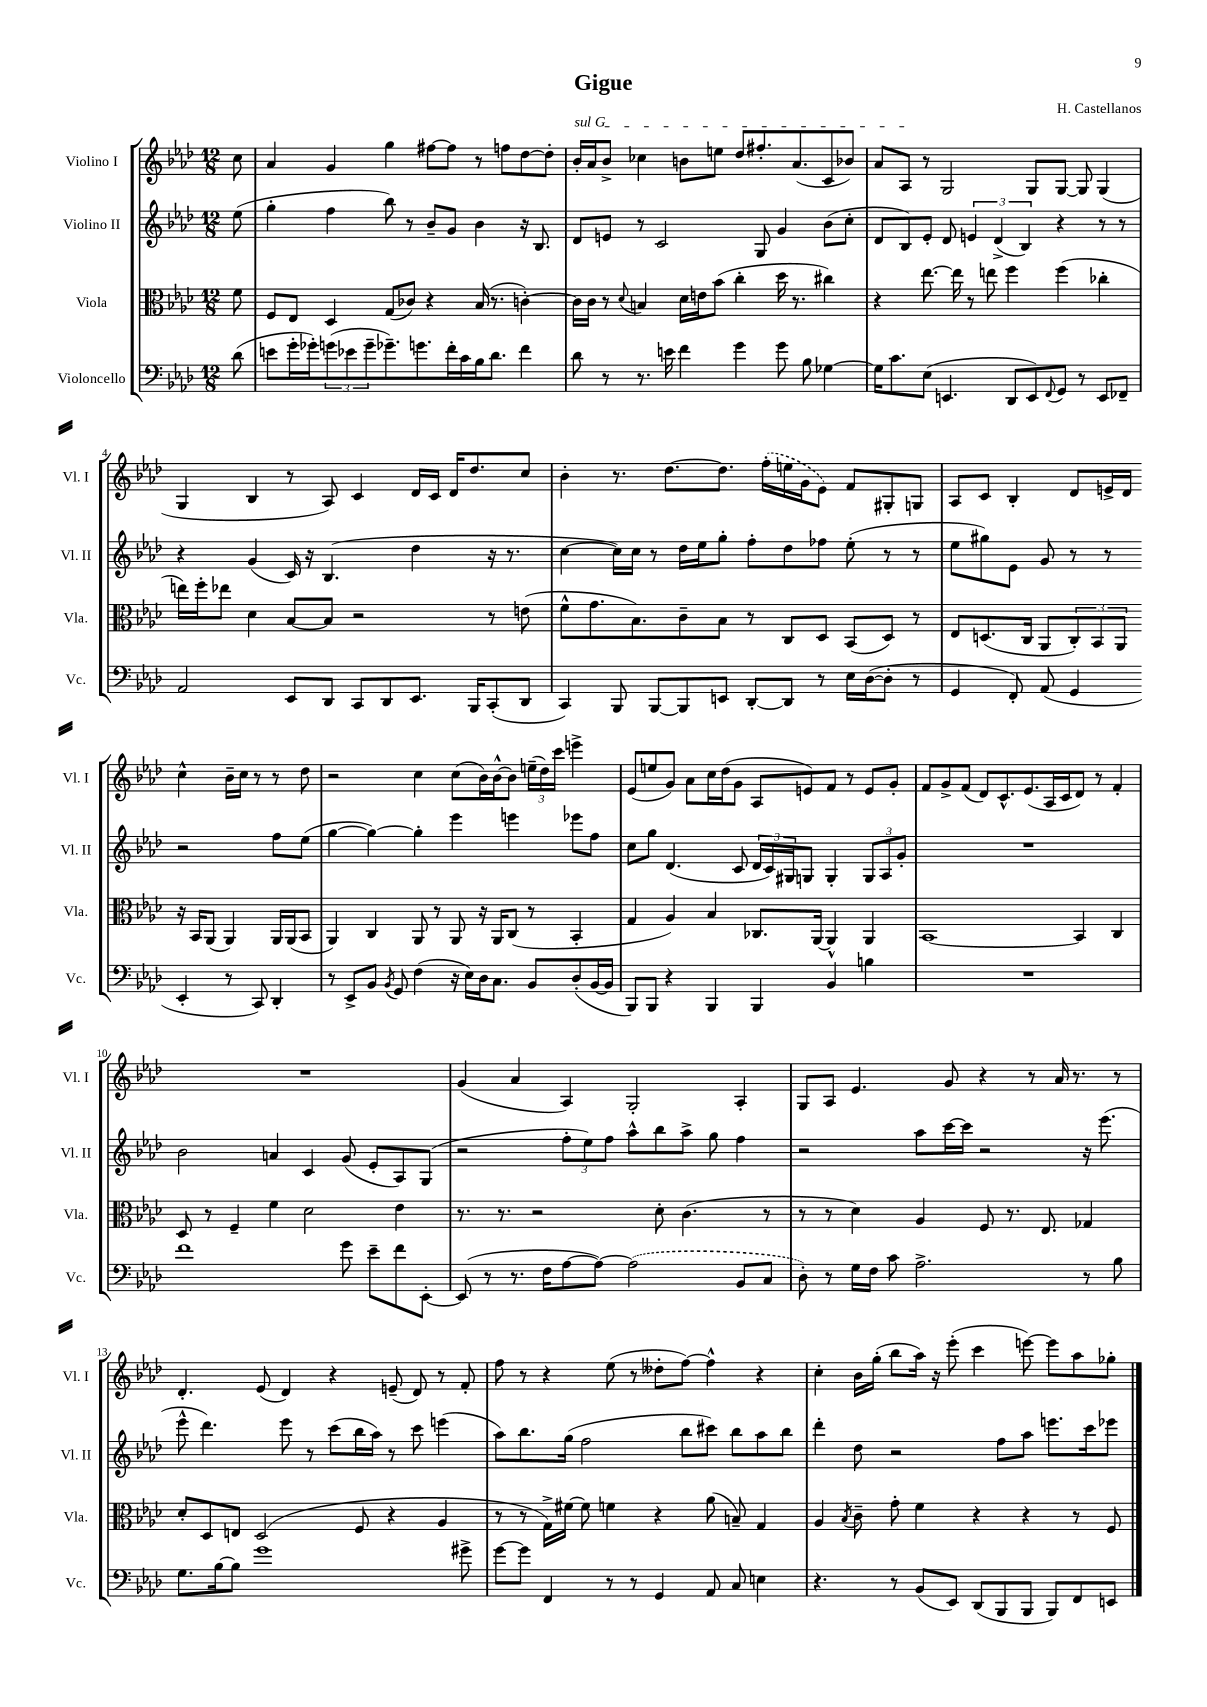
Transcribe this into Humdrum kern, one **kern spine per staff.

**kern	**kern	**kern	**kern
*part4	*part3	*part2	*part1
*staff4	*staff3	*staff2	*staff1
*I"Violoncello	*I"Viola	*I"Violino II	*I"Violino I
*I'Vc.	*I'Vla.	*I'Vl. II	*I'Vl. I
*clefF4	*clefC3	*clefG2	*clefG2
*k[b-e-a-d-]	*k[b-e-a-d-]	*k[b-e-a-d-]	*k[b-e-a-d-]
*M12/8	*M12/8	*M12/8	*M12/8
=	=	=	=
(8d-\	8f\	(8ee-\	8cc\
=1	=1	=1	=1
8en\L	8F/L	4gg'\	4a-/
16g'\L	8E-/J	.	.
16g-X'\J)	.	.	.
(12gn\	4D-/	4ff\	4g/
12e-X\	.	.	.
12g~\	.	.	.
8.g-X~\)	(8G/L	8bb-\)	4gg\
.	8c-X/J)	8r	.
8.gn\	.	.	.
.	4r	8b-~/L	[8ff#X\L
16f'\L	.	8g/J	8ff#\J]
16c\	.	.	.
16B-\J	(16B-/	4b-\	8r
8.d-\J	8.r	.	.
.	.	.	8ffn\L
4f\	[4cn'\)	16r	[8dd-\
.	.	8.B-/	.
.	.	.	8dd-'\J]
=2	=2	=2	=2
!	!	!	!LO:TX:a:i:t=sul G
8d-\	16c\LL]	8d-/L	16b-'/LL
.	16c\JJ	.	16a-/J
8r	8r	8en/J	8b-^/J
.	8qqd-/	.	.
8.r	4Bn/	8r	4cc-X\
.	.	2c/	.
16en\	.	.	.
4f\	16d-\LL	.	8bn\L
.	16en\J	.	.
.	(8b-\J	.	8een\J
4g\	4cc'\	.	8dd-/L
.	.	8G/	8.ff#X'/
8g\	16dd-\	4g/	.
.	8.r	.	(8.a-/
8B-\	.	.	.
[4G-X\	4cc#X\)	(8b-\L	8c/
.	.	8cc'\J	8b-X/J)
=3	=3	=3	=3
16G-\KL]	4r	8d-/L	8a-/L
8.c\	.	.	.
.	.	8B-/)	8A-/J
(8E-\J	[8.ee-\	8e-'/J	8r
4.EEn/	.	8d-/	2G/
.	16ee-\]	.	.
.	8r	6en/	.
.	8een\	.	.
.	.	(6d-^/	.
8DD-/L	4ff\	.	.
.	.	6B-/)	.
8EE/)	.	.	8G/L
8qqFF/	.	.	.
8GG/J	(4ff\	4r	[8G/J
8r	.	.	8G/]
8EE/L	4cc-X'\	8r	(4G/
8FF-X~/J	.	8r	.
!!LO:LB:g=z
=4	=4	=4	=4
2AA-/	16een\LL)	4r	4G/
.	16ff'\J	.	.
.	8ee-X\J	.	.
.	4d-\	(4g/	4B-/
8EE-/L	[8B-/L	16c/)	8r
.	.	16r	.
8DD-/J	8B-/J]	(4.B-/	8A-/)
8CC/L	2r	.	4c/
8DD-/	.	.	.
8.EE-/J	.	4dd-\	16d-/LL
.	.	.	16c/JJ
.	.	.	16d-/KL
16BBB-/KL	.	.	8.dd-/
(8CC'/	8r	16r	.
.	.	8.r	.
8DD-/J	(8en\	.	8cc/J
=5	=5	=5	=5
4CC/)	8f^^\L	[4cc\	4b-'\
.	8.g\	.	.
8BBB-/	.	16cc\LL])	8.r
.	8.B-\)	16cc\JJ	.
[8BBB-/L	.	8r	.
.	.	.	[8.dd-\L
8BBB-/]	8c~\	16dd-\LL	.
.	.	16ee-\J	.
8EEn/J	8B-\J	8gg'\J	8.dd-\J]
[8DD-'/L	8r	8ff'\L	.
.	.	.	(16ff'\LL
8DD-/J]	8C/L	8dd-\	16een\
.	.	.	16g\J
8r	8D-/J	8ff-X\J	8e-\J)
16E-\LL	(8BB-/L	(8ee-'\	8f/L
([16D-\J	.	.	.
8D-'\J]	8D-/J)	8r	8G#X'/
8r	8r	8r	8Gn/J
=6	=6	=6	=6
4GG/	8E-/L	8ee-\L	8A-/L
.	(8.Dn/	8gg#X\)	8c/J
8FF'/)	.	8e-\J	4B-'/
.	16C/Jk	.	.
(8AA-/	8AA-/L	8g/	.
4GG/	12C'/)	8r	8d-/L
.	12BB-/	.	.
.	.	8r	16en^/L
.	12AA-/J	.	.
.	.	.	16d-/JJ
4EE-'/	16r	2r	4cc^^\
.	16BB-/KL	.	.
.	(8AA-/J	.	.
8r	4AA-/)	.	16b-~\LL
.	.	.	16cc\JJ
8CC/)	.	.	8r
4DD-'/	16AA-/LL	8ff\L	8r
.	(16AA-/J	.	.
.	8BB-/J	(8ee-\J	8dd-\
!!LO:LB:g=z
=7	=7	=7	=7
8r	4AA-/)	[4gg\	2r
8EE-^/L	.	.	.
8BB-/J	4C/	4gg\_)	.
8qBB-/	.	.	.
8GG/	.	.	.
(4F\	8AA-/	4gg'\]	4cc\
.	8r	.	.
16r	8AA-/	4eee-\	(8cc\L
16E-\LL)	.	.	.
16D-\J	16r	.	16b-\L)
8.C\J	16AA-/KL	.	[16b-^^\J
.	(8C/J	4eeen\	8b-\J]
8BB-/L	8r	.	(24een~\LL
.	.	.	24dd-\)
.	.	.	24ccc\JJ
(8D-'/	4BB-'/	8eee-X\L	4eeen^\
[16BB-/L	.	8ff\J	.
16BB-/JJ]	.	.	.
=8	=8	=8	=8
8BBB-/L)	4G/	8cc\L	(8e-/L
8BBB-/J	.	8gg\J	8een/
4r	4A-/)	(4.d-/	8g/J)
.	.	.	8a-\L
4BBB-/	4B-/	.	16cc\L
.	.	.	(16dd-\J
.	.	8c/	8g\J
4BBB-/	8.C-X/L	24d-/LL	8A-/L
.	.	24c/)	.
.	.	24G#X/J	.
.	.	8Gn/J	8en/)
.	[16AA-/Jk	.	.
4BB-/	4AA-^^/]	4G'/	8f/J
.	.	.	8r
4Bn\	4AA-/	12G/L	8e/L
.	.	12A-/	.
.	.	.	8g'/J
.	.	12g'/J	.
=9	=9	=9	=9
1.r	[1BB-	1.r	8f/L
.	.	.	8g^/
.	.	.	(8f/J
.	.	.	8d-/L)
.	.	.	8.c^^/
.	.	.	(8.e-/
.	.	.	16A-/L
.	.	.	16c/J
.	4BB-/]	.	8d-/J)
.	.	.	8r
.	4C/	.	4f'/
!!LO:LB:g=z
=10	=10	=10	=10
1f	8D-/	2b-\	1.r
.	8r	.	.
.	4F~/	.	.
.	4f\	4an/	.
.	2d-\	4c/	.
8g\	.	(8g/	.
8e-~\L	.	8e-'/L	.
8f\	4e-\	8A-/)	.
[8EE-'\J	.	(8G/J	.
=11	=11	=11	=11
(8EE-/]	8.r	2r	(4g/
8r	.	.	.
.	8.r	.	.
8.r	.	.	4a-/
.	2r	.	.
16F\KL	.	.	.
[8A-\	.	12ff'\L	4A-/)
.	.	12ee-\)	.
8A-\J_)	.	.	.
.	.	12ff\J	.
(2A-\]	.	8aa-^^\L	2G'/
.	8d-'\	8bb-\	.
.	(4.c\	8aa-^\J	.
.	.	8gg\	.
8BB-/L	.	4ff\	4A-'/
8C/J	8r	.	.
=12	=12	=12	=12
8D-'\)	8r	2r	8G/L
8r	8r	.	8A-/J
16G\LL	4d-\)	.	4.e-/
16F\JJ	.	.	.
8c\	.	.	.
2.A-^\	4A-/	8aa-\L	.
.	.	[16ccc\L	8g/
.	.	16ccc\JJ]	.
.	8F/	2r	4r
.	8.r	.	.
.	.	.	8r
.	8.E-/	.	.
.	.	.	16a-/
.	.	.	8.r
8r	4G-X/	16r	.
.	.	(8.eee-\	.
8B-\	.	.	8r
!!LO:LB:g=z
=13	=13	=13	=13
8.G\L	8d-'/L	8eee-^^\	4.d-'/
.	8D-/	4.ddd-\)	.
[16B-\k	.	.	.
8B-\J]	8En/J	.	.
1g	(2D-/	.	(8e-/
.	.	8eee-\	4d-/)
.	.	8r	.
.	.	(8ccc\L	4r
.	8F/	16bb-\L	.
.	.	16aa-\JJ)	.
.	4r	8r	(8en~/
.	.	8ccc\	8d-/)
.	4A-/	(4eeen\	8r
8g#X^\	.	.	8f'/
=14	=14	=14	=14
[8g\L	8r	8aa-\L)	8ff\
8g\J]	8r	8.bb-\	8r
4FF/	16G^\LL)	.	4r
.	[16f#X\JJ	(16gg\Jk	.
.	8f#\]	2ff\	.
8r	4fn\	.	(8ee-\
8r	.	.	8r
4GG/	4r	.	8dd--X'\L
.	.	8bb-\L	[8ff\J)
8AA-/	(8a-\	8ccc#X\J)	4ff^^\]
8C/	8Bn~/)	8bb-\L	.
4En\	4G/	8aa-\	4r
.	.	8bb-\J	.
=15	=15	=15	=15
4.r	4A-/	4ddd-'\	4cc'\
.	8qB-/	.	.
.	8c~\	8dd-\	16b-\LL
.	.	.	(16gg'\JJ
8r	8g'\	2r	8bb-\L
(8BB-/L	4f\	.	16aa-\Jk)
.	.	.	16r
8EE-/J)	.	.	(8eee-'\
(8DD-/L	4r	.	4ccc\
8BBB-/	.	8ff\L	.
8BBB-/J	4r	8aa-\J	[8eeen\)
8BBB-/L)	.	8.eeen\L	8eee\L]
8FF/	8r	.	8aa-\
.	.	16ccc\k	.
8EEn/J	8F/	8eee-X\J	8gg-X'\J
==	==	==	==
*-	*-	*-	*-
